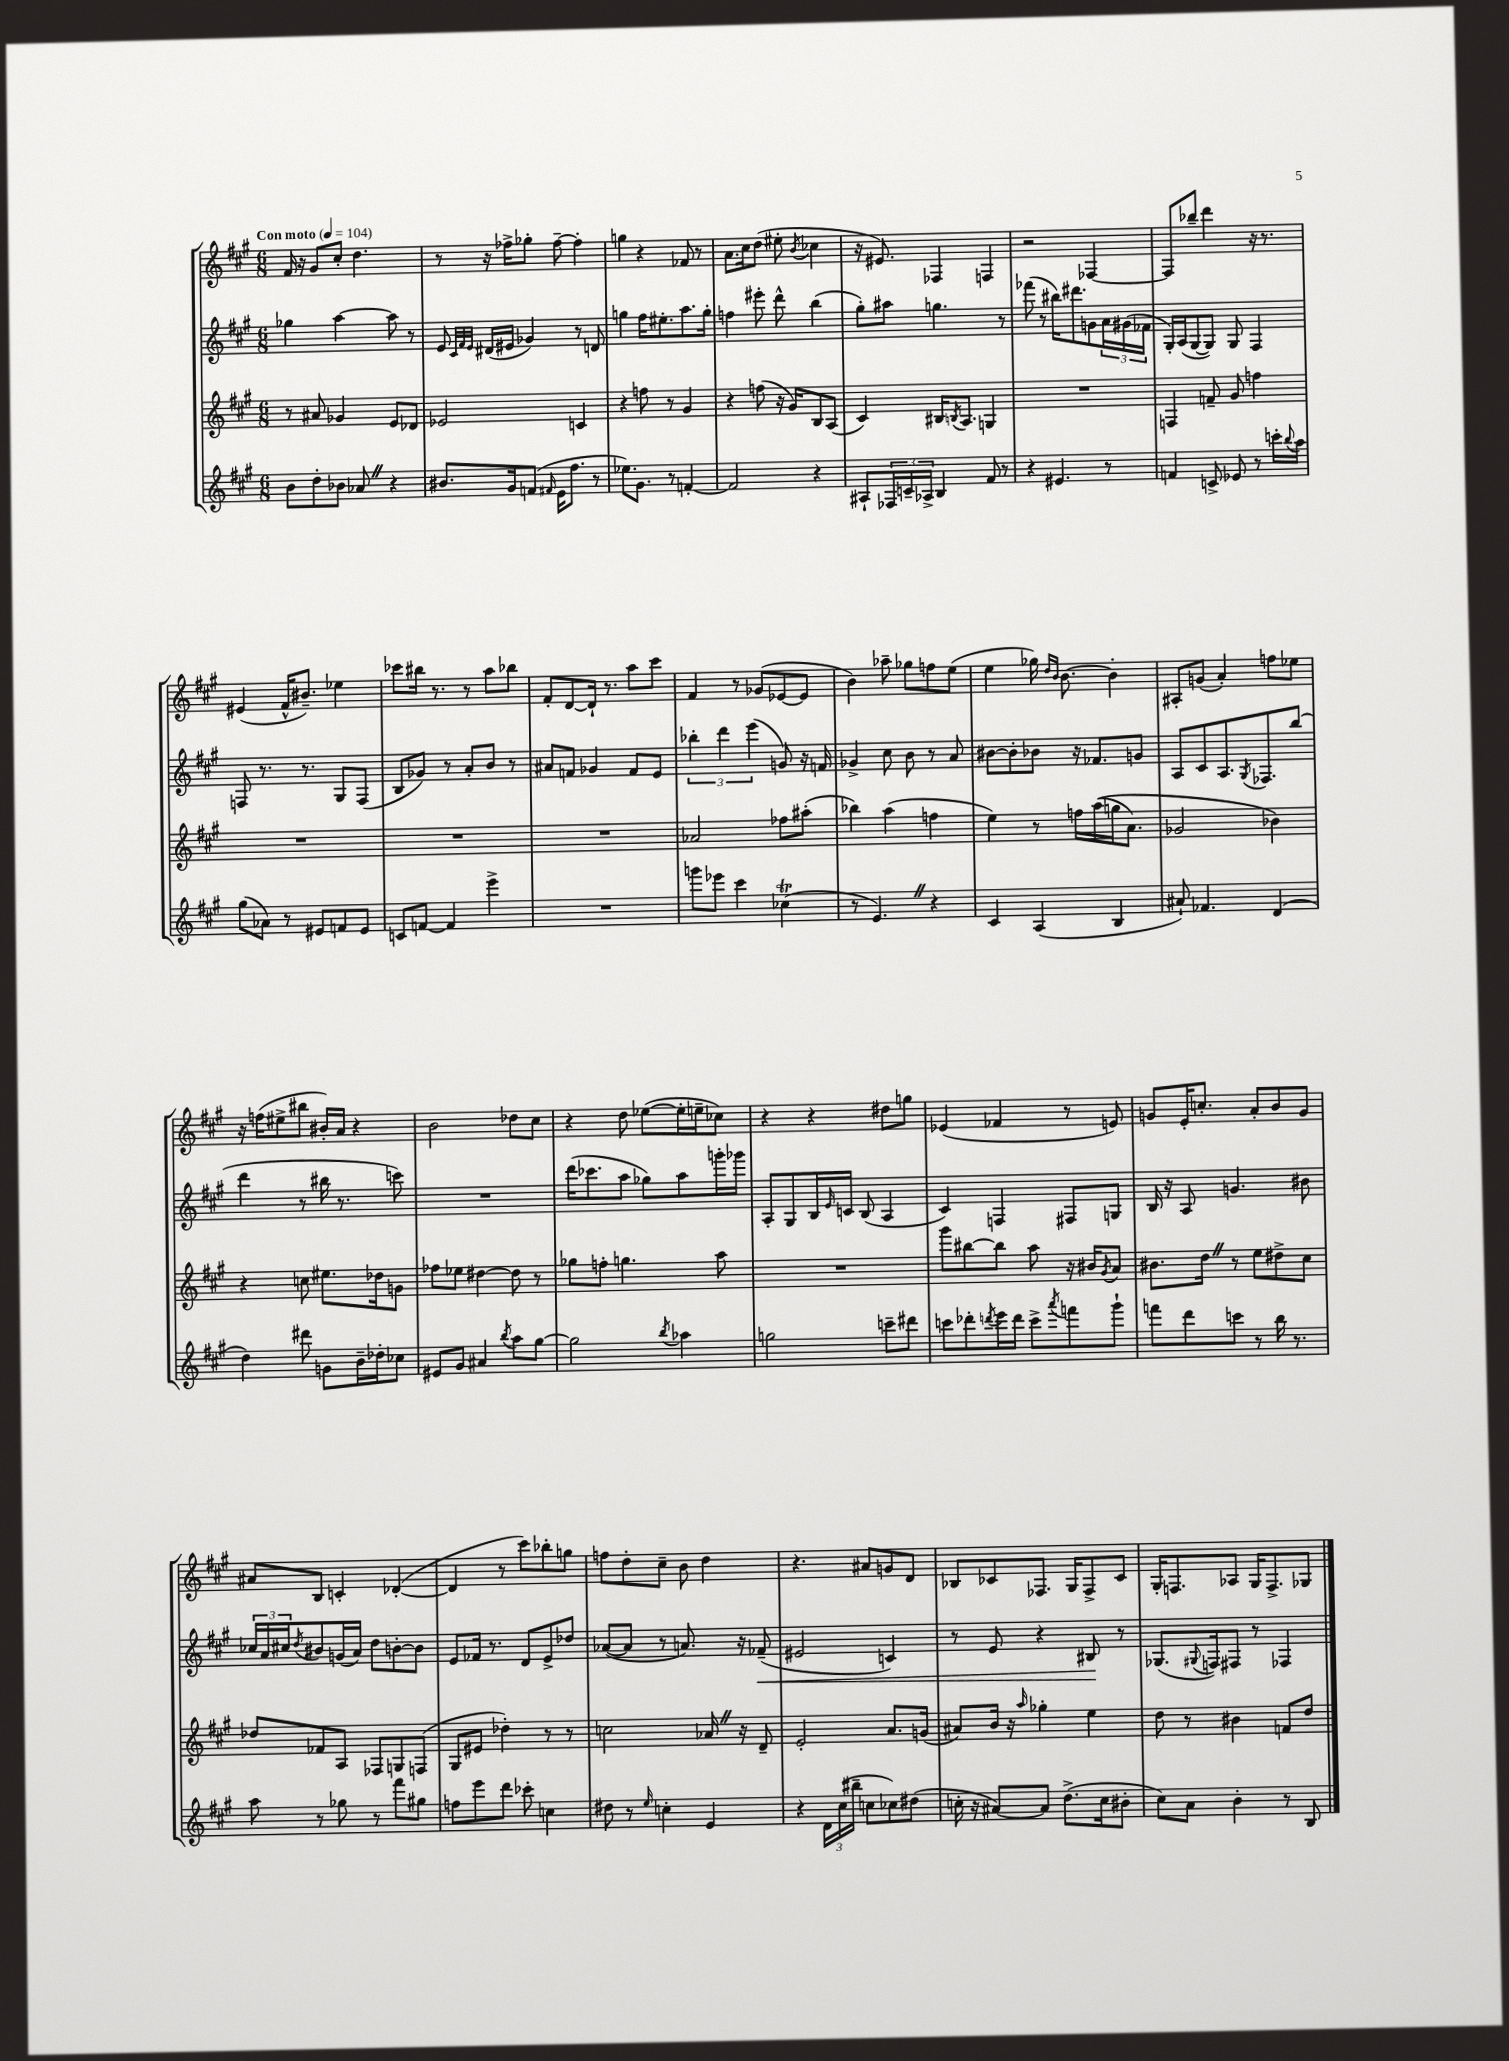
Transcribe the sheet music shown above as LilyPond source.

<<
\new StaffGroup <<
\new Staff = "s0" {
    \clef treble \key a \major \numericTimeSignature \time 6/8 \tempo "Con moto" 4 = 104
    fis'16 r16 gis'8 cis''8-. d''4. |
    r8 r16 fes''16-> ges''8-. fes''8~-- fes''4-. |
    g''4 r4 fes'8 r8 |
    a'8. cis''16 d''8( eis''8-. \acciaccatura { b'8 } ces''4 |
    r16 eis'8.) fes4 f4 |
    r2 fes4~ |
    fes8 bes''8-- d'''4 r16 r8. |
    eis'4( fis'16-^ bis'8.--) ees''4 |
    ces'''8 bis''16 r8. r8 a''8 bes''8 |
    fis'8-. d'8~ d'16-! r8. a''8 cis'''8 |
    fis'4 r8 ges'8( ees'8~ ees'8 |
    b'4) aes''8-- ges''8 f''8 e''8( |
    e''4 ges''16) \grace { d''16 b'16 } b'8.~ b'4-. |
    ais8-. g'8( a'4-.) f''8 ees''8 |
    r16 f''16( eis''8-> bis''8 bis'16-.) a'16 r4 |
    b'2 des''8 cis''8 |
    r4 d''8 ees''8~( ees''16-. e''16-- ces''8) |
    r4 r4 dis''8 g''8 |
    ees'4( fes'4 r8 e'8) |
    g'8 e'16-. c''8.-. a'8-. b'8 g'8 |
    ais'8 b8 c'4-. des'4~-.( |
    des'4 r8 cis'''8) bes''8-. g''8 |
    f''8 d''8-. cis''8-- b'8 d''4 |
    r4. ais'8 g'8 d'8 |
    bes8 ces'8 fes8. gis16 fes8-> ces'8 |
    gis16-. f8. aes8 gis16 f8.-> ges8 \bar "|." |
}
\new Staff = "s1" {
    \clef treble \key a \major \numericTimeSignature \time 6/8
    ges''4 a''4~ a''8 r8 |
    e'8 \grace { cis'32 fis'32 e'32 } dis'16( eis'16 ges'4) r8 d'8 |
    g''4 fis''16 eis''8.-. a''8. g''16-. |
    f''4 eis'''8-. d'''8-^ b''4( |
    gis''8-.) ais''8 g''4. r8 |
    fes'''8( r8 bis''16) dis'''8. g'8 \tuplet 3/2 { a'16 gis'16( fes'16 } |
    gis16-.) a16( gis8~ gis8) gis8 fis4 |
    f8 r8. r8. gis8 f8( |
    b8 ges'8) r8 a'8-. b'8 r8 |
    ais'8 f'8 ges'4 f'8 e'8 |
    \tuplet 3/2 { bes''4-. d'''4 e'''4( } g'8) r16 f'16 |
    ges'4-> cis''8 b'8 r8 a'8 |
    bis'8~ bis'8-. bes'8 r16 fes'8. g'8 |
    a8 cis'8 a8. \acciaccatura { gis8 } fes8. b''8( |
    d'''4 r8 bis''16 r8. c'''8) |
    R2. |
    d'''16( ces'''8. a''8 ges''8) a''8 g'''16-. ges'''16 |
    a8-. gis8 b16 \grace { e'16 } c'16 b8( a4 |
    cis'4) f4 fis8 g8 |
    b16 r16 a8 g'4. bis'8 |
    \tuplet 3/2 { ces''16 a'16 cis''16 } \acciaccatura { d''8 } bis'8 g'16( a'16) d''8 b'8~-. b'8 |
    e'8 fes'16 r8. d'8 e'8-> des''8 |
    aes'8~( aes'8 r8 a'8.) r16 fes'8--\<( |
    eis'2 c'4) |
    r8 e'8 r4 bis8\! r8 |
    ges8.( \appoggiatura { gis8 } f16) fis8 r8 fes4 \bar "|." |
}
\new Staff = "s2" {
    \clef treble \key a \major \numericTimeSignature \time 6/8
    r8 ais'8 ges'4 e'8 des'8 |
    ees'2 c'4 |
    r4 f''8 r8 gis'4 |
    r4 f''8( r16 gis'16) b8 a8( |
    cis'4) bis16 \acciaccatura { b8 } a8. g4 |
    R2. |
    f4 f'8-- gis'8 f''4 |
    R2. |
    R2. |
    R2. |
    aes'2 fes''8 ais''8-.( |
    bes''4) a''4( f''4 |
    e''4) r8 f''16 a''16(\( g''16 a'8.) |
    ges'2 bes'4\) |
    r4 c''8 eis''8. des''16 g'8 |
    fes''8 ees''8 dis''4~ dis''8 r8 |
    ges''8 f''8-. g''4. a''8 |
    R2. |
    gis'''8 bis''8~ bis''8 a''8 r16 bis'16 \acciaccatura { gis'8 } a'8 |
    bis'8. d''16 \once \override BreathingSign.text = \markup { \musicglyph "scripts.caesura.straight" } \breathe r8 e''8 dis''8-> cis''8 |
    des''8 fes'8 a8 fes8 g8 f8( |
    gis8 eis'8 des''4-.) r8 r8 |
    c''2 aes'16 \once \override BreathingSign.text = \markup { \musicglyph "scripts.caesura.straight" } \breathe r16 d'8-- |
    e'2-. a'8. g'16( |
    ais'8) b'16 r16 \grace { a''16 } ges''4-. e''4 |
    d''8 r8 bis'4 f'8 d''8 \bar "|." |
}
\new Staff = "s3" {
    \clef treble \key a \major \numericTimeSignature \time 6/8
    b'8 d''8-. bes'8 aes'8 \once \override BreathingSign.text = \markup { \musicglyph "scripts.caesura.straight" } \breathe r4 |
    bis'8. gis'16 f'8( \grace { fis'16 } e'16 fis''8. r8 |
    ees''8.) gis'8. r8 f'4~-. |
    f'2 r4 |
    ais8-! \tuplet 3/2 { fes16 c'16-- aes16-> } b4 fis'8 r8 |
    r4 eis'4. r8 |
    f'4 c'8-> ees'8 r8 c'''16-. \appoggiatura { b''8 } a''16 |
    gis''8( aes'8) r8 eis'8 f'8 eis'8 |
    c'8 f'8~ f'4 e'''4-> |
    R2. |
    g'''8 ees'''8 cis'''4 ces''4\trill( |
    r8 e'4.) \once \override BreathingSign.text = \markup { \musicglyph "scripts.caesura.straight" } \breathe r4 |
    cis'4 a4( b4 |
    ais'8-!) fes'4. d'4( |
    d''4) dis'''8 g'8 b'16-- des''16-. ces''8 |
    eis'8 gis'8 ais'4 \acciaccatura { b''8 } a''8 gis''8~ |
    gis''2 \acciaccatura { b''8 } aes''4 |
    g''2 c'''8-- dis'''8 |
    c'''8 des'''8-. \acciaccatura { d'''8 } e'''16 d'''16 c'''8-> \acciaccatura { a'''8 } f'''8 gis'''8-! |
    f'''8 d'''8 c'''8 r8 b''16 r8. |
    a''8 r8 ges''8 r8 fis'''8 gis''8 |
    f''8 e'''8 d'''8 ces'''8-. c''4 |
    dis''8 r8 \grace { e''16 } c''4-. e'4 |
    r4 \tuplet 3/2 { d'16 cis''16( bis''16-- } c''8 ces''8) dis''8( |
    c''16-. r16 ais'8~) ais'8 d''8.->( c''16 bis'8-. |
    cis''8) a'8 b'4-. r8 b8 \bar "|." |
}
>>
>>
\layout { \context { \Score \remove "Bar_number_engraver" } }
